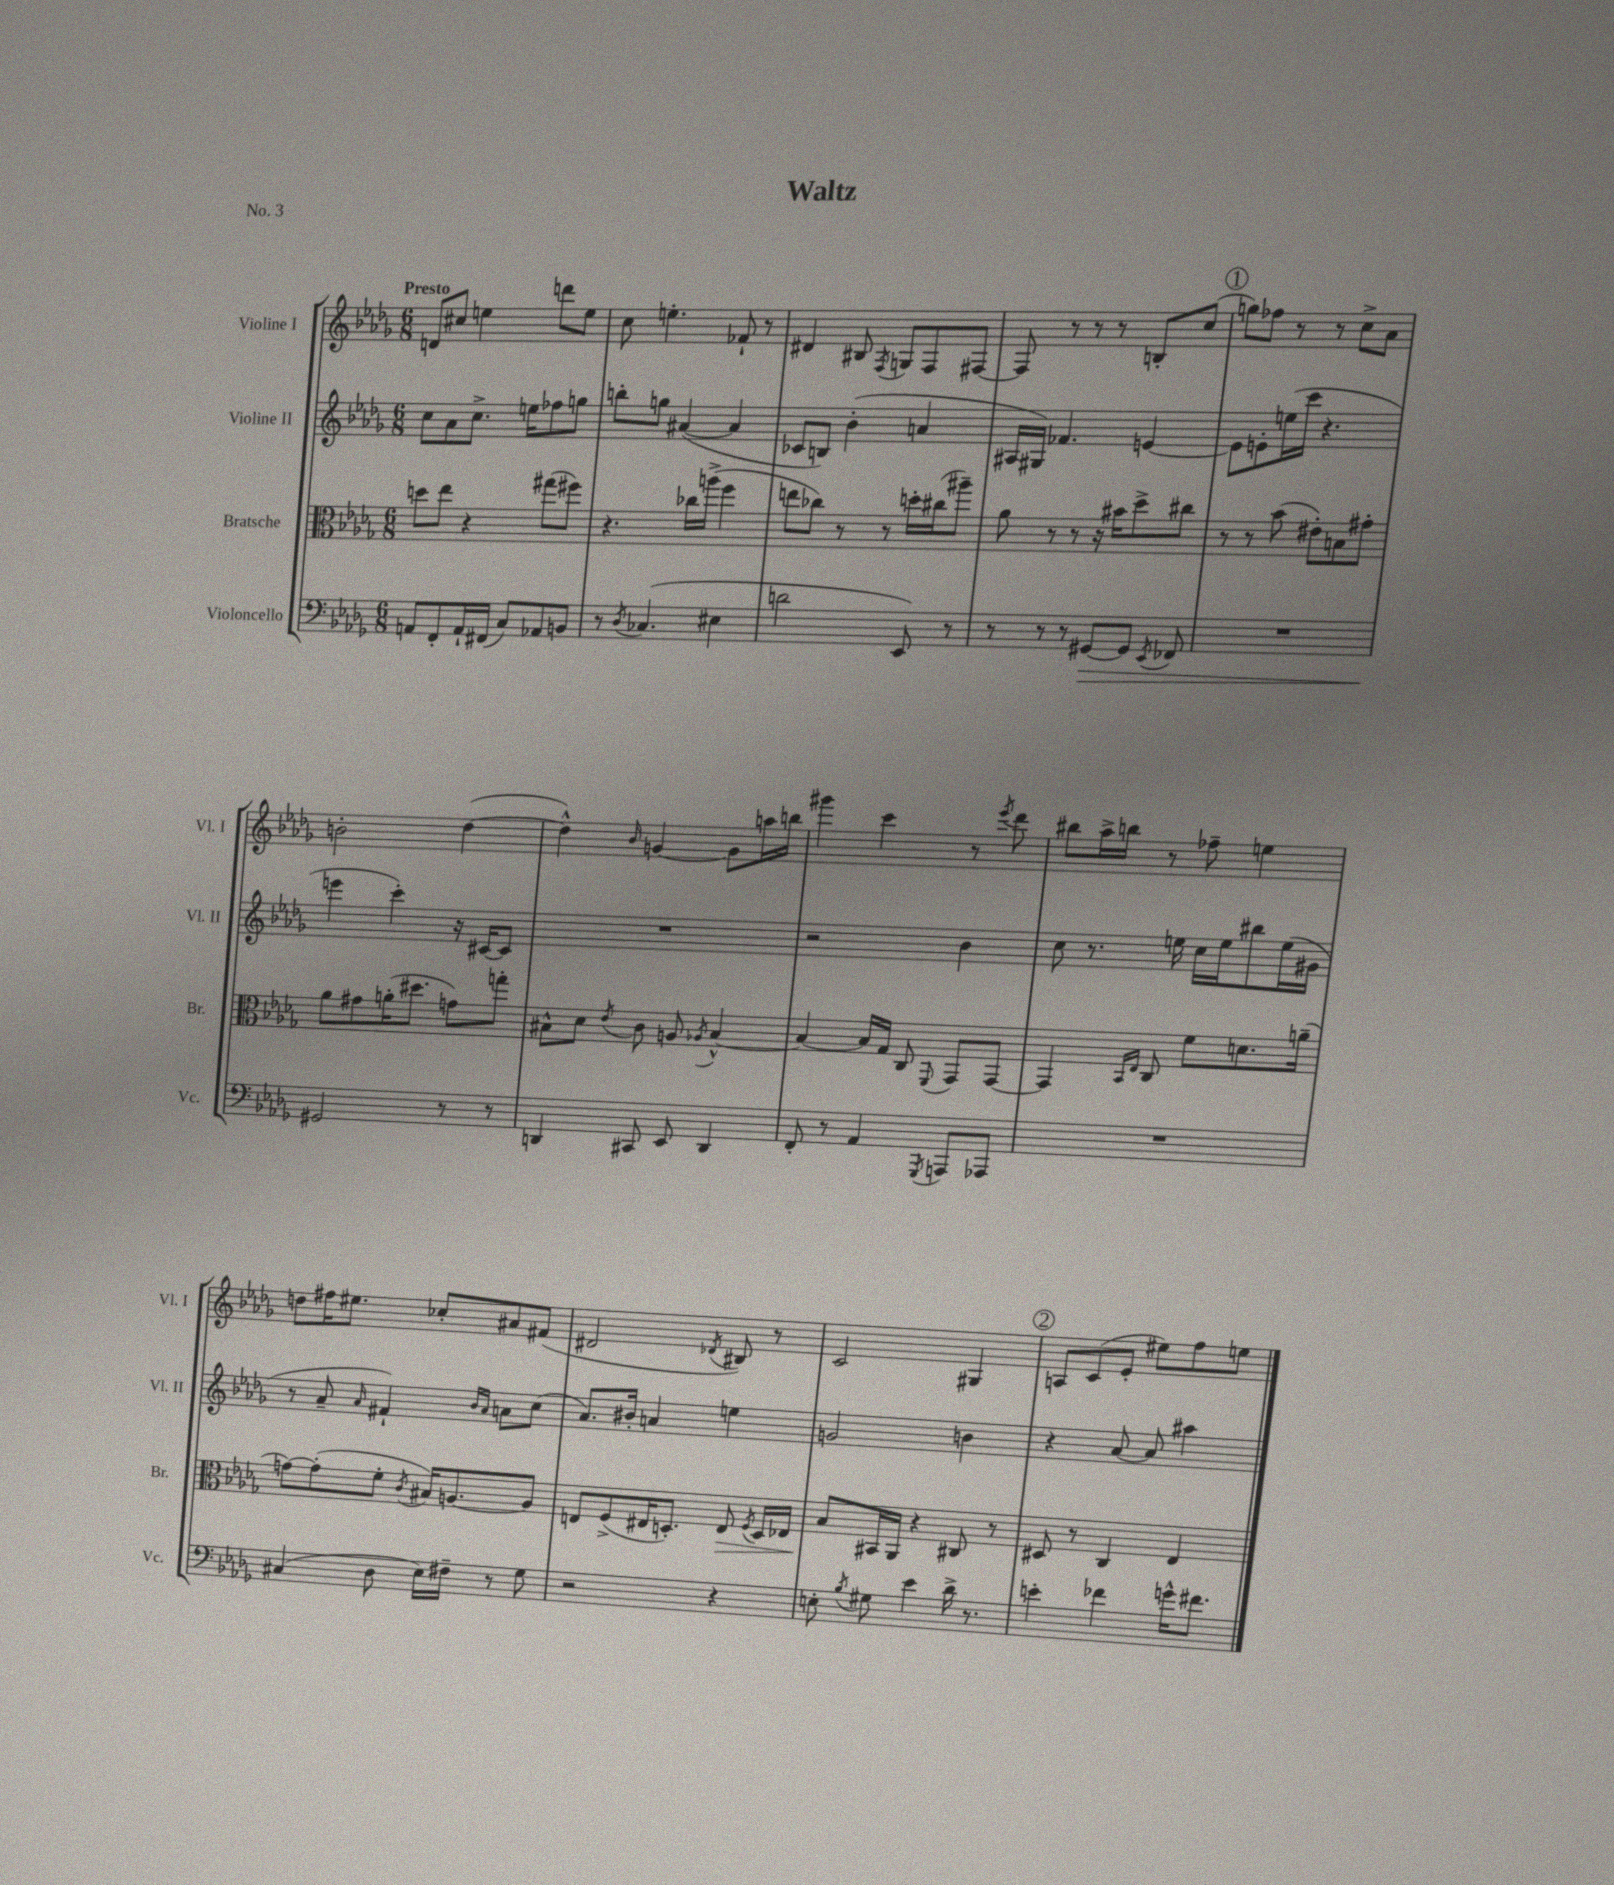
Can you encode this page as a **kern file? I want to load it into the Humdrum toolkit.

**kern	**kern	**kern	**kern
*staff4	*staff3	*staff2	*staff1
*clefF4	*clefC3	*clefG2	*clefG2
*k[b-e-a-d-g-]	*k[b-e-a-d-g-]	*k[b-e-a-d-g-]	*k[b-e-a-d-g-]
*M6/8	*M6/8	*M6/8	*M6/8
8AA	8dd	8cc	8d
8FF'	8ee-	8a-	8cc#
16AA`	4r	8.cc^	4ee
(16FF#	.	.	.
8C)	.	.	.
.	.	16ee	.
8AA-	(8gg#	8ff-	8ddd
8BB	8ff#)	8gg	8ee
=	=	=	=
8r	4.r	8bb'	8cc
8qD-	.	.	.
(4.C-	.	8gg	4.ee'
.	.	([4a#	.
.	16cc-	.	.
.	(16aa^	.	.
4E#	4ff	4a#]	8f-`
.	.	.	8r
=	=	=	=
2d	8ee	8c-	4d#
.	8cc-)	8B)	.
.	8r	(4b-'	8B#
.	.	.	8qF
.	8r	.	8G
8EE-)	16dd'	4a	8F
.	(16cc#	.	.
8r	8aa#~)	.	[8F#
=	=	=	=
8r	8a-	16A#	8F#]
.	.	16G#)	.
8r	8r	4.f-	8r
8r	8r	.	8r
[8GG#	16r	.	8r
.	16b#	.	.
8GG#]	8dd-^	[4e	8B'
8qEE-	.	.	.
8FF-	8cc#	.	(8cc
=	=	=	=
2.r	8r	8e]	8gg)
.	8r	8e'	8ff-
.	(8b-	(16ee	8r
.	.	16ccc	.
.	8e#')	4.r	8r
.	8B	.	8cc^
.	8g#'	.	8a-
=	=	=	=
2GG#	8a-	4eee	2b'
.	8g#	.	.
.	(16a'	4ccc')	.
.	8.dd#	.	.
8r	8g)	16r	([4dd-
.	.	[16c#	.
8r	8gg'	8c#]	.
=	=	=	=
4DD	8B#^^	2.r	4dd-^^])
.	8d-	.	.
.	8qe-	.	16qqb-
8CC#	8c	.	[4g
8EE-	8A	.	.
.	8qA-	.	.
4DD	[4B#^^	.	8g]
.	.	.	16aa
.	.	.	16bb
=	=	=	=
8FF'	4B#_	2r	4ggg#
8r	.	.	.
4AA-	16B#]	.	4ccc
.	16G-	.	.
.	8C	.	.
8qGGG-	8qqFF	.	.
8AAA	8GG-	4b-	8r
.	.	.	8qeee-
8AAA-	[8GG-	.	8ddd-
=	=	=	=
2.r	4GG-]	8cc	8bb#
.	.	8.r	16aa-^
.	.	.	16bb
.	16qqBB-	.	.
.	16qqE-	.	.
.	8C	.	8r
.	.	16ee	.
.	8f	16cc	8ff-~
.	.	16ee	.
.	8.d	8bb#	4ee
.	.	(16ee	.
.	(16a~	16g#	.
=	=	=	=
(4C#	[8g)	8r	8dd
.	(8g']	8a-~	16ff#
.	.	.	8.ee#
.	.	16qqa-	.
8D-	8f'	4f#`)	.
.	8qc	.	.
16E-)	16B#)	.	8cc-'
16F#~	[8.A	.	.
.	.	16qqb-	.
.	.	16qqa-	.
8r	.	8a	8a#
8G-	8A]	(8cc	(8f#
=	=	=	=
2r	8E	8.a-)	2d#
.	(8F^	.	.
.	.	16b#'	.
.	16E#	4a	.
.	8.D')	.	.
.	.	.	8qd-
4r	8E#	4ee	8B#)
.	8qF	.	.
.	16D	.	8r
.	16E-	.	.
=	=	=	=
8E'	8B-	2g	2c
8qB-	.	.	.
8G#	16BB#	.	.
.	16AA-	.	.
4e-	4r	.	.
16d-^	8C#	4b	4G#
8.r	.	.	.
.	8r	.	.
=	=	=	=
4e'	8D#	4r	8A
.	8r	.	(8c
4f-	4C	[8a-	8e-'
.	.	8a-]	8ee#)
16g^^	4E-	4aa#	8ff
8.f#	.	.	.
.	.	.	8ee
==	==	==	==
*-	*-	*-	*-
